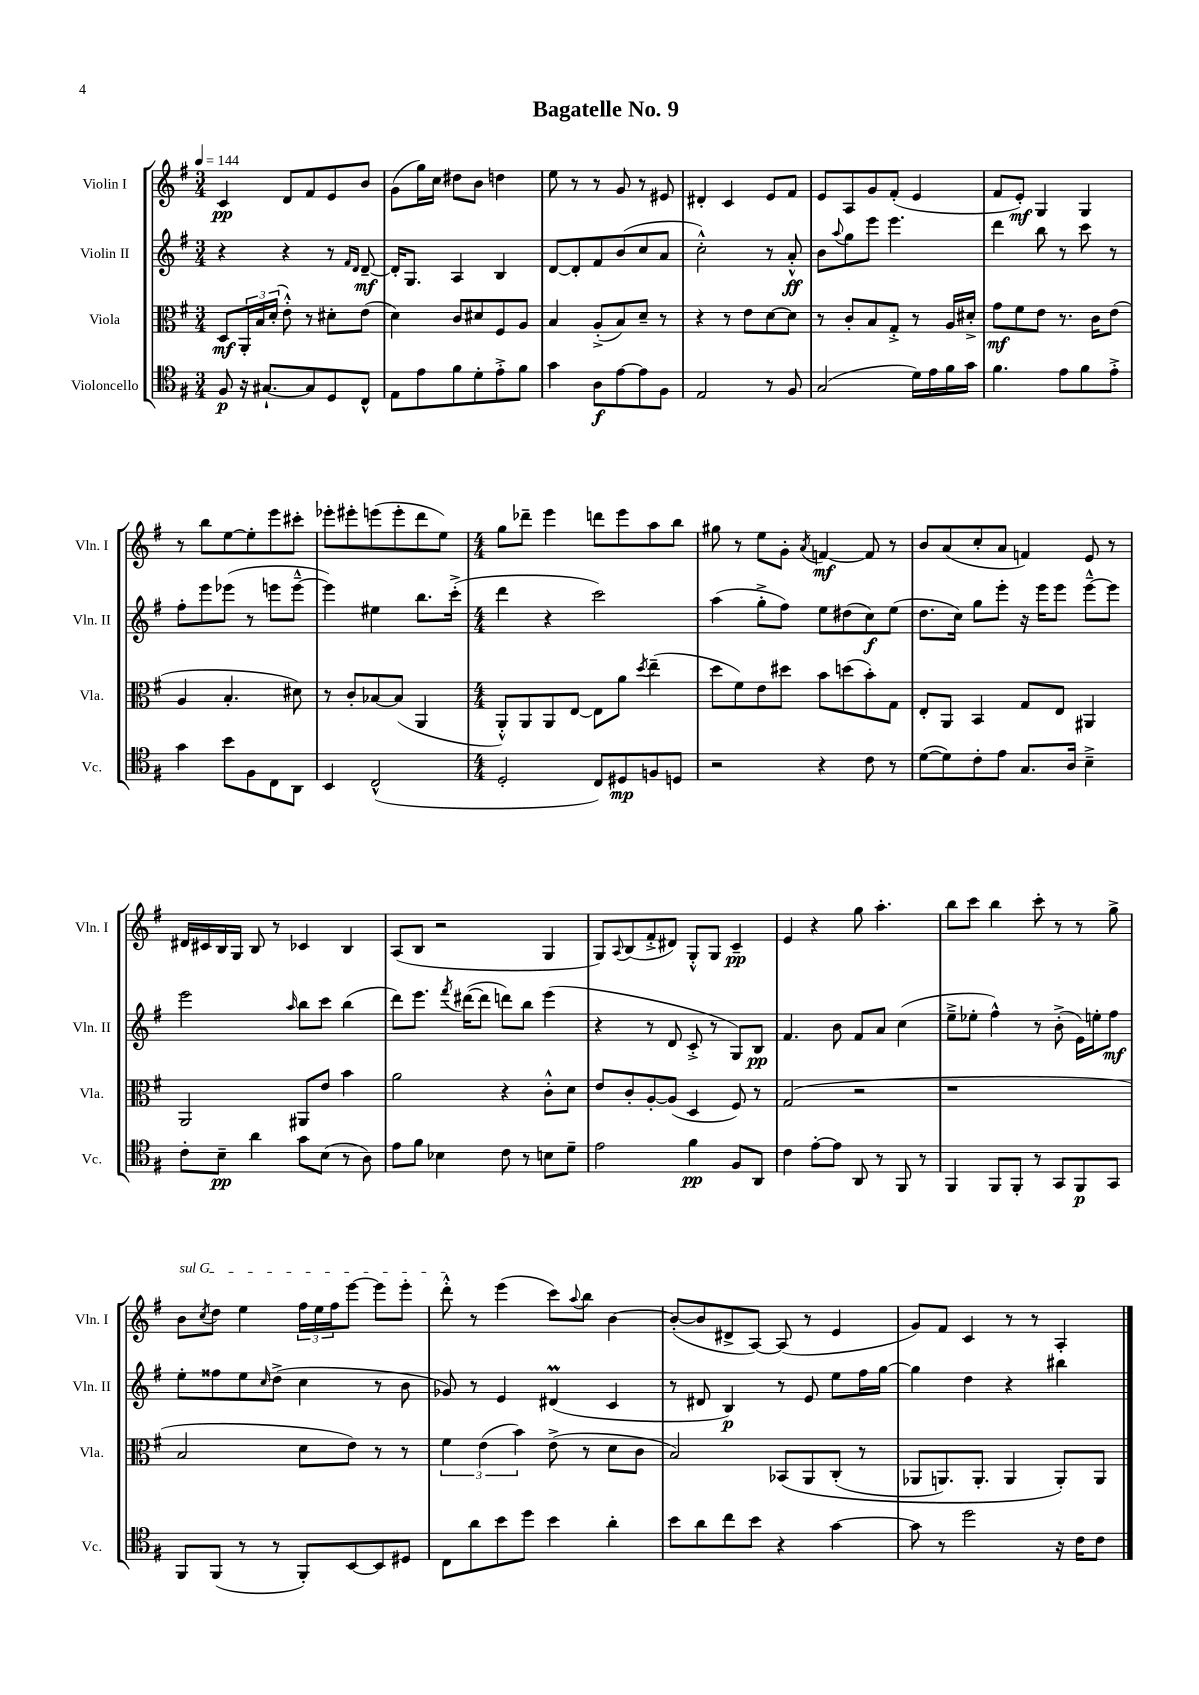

**kern	**dynam	**kern	**dynam	**kern	**dynam	**kern	**dynam
*part4	*part4	*part3	*part3	*part2	*part2	*part1	*part1
*staff4	*staff4	*staff3	*staff3	*staff2	*staff2	*staff1	*staff1
*I"Violoncello	*	*I"Viola	*	*I"Violin II	*	*I"Violin I	*
*I'Vc.	*	*I'Vla.	*	*I'Vln. II	*	*I'Vln. I	*
*clefC4	*	*clefC3	*	*clefG2	*	*clefG2	*
*k[f#]	*	*k[f#]	*	*k[f#]	*	*k[f#]	*
*M3/4	*	*M3/4	*	*M3/4	*	*M3/4	*
*MM144	*	*MM144	*	*MM144	*	*MM144	*
=1	=1	=1	=1	=1	=1	=1	=1
8F#/	p	8D/L	mf	4r	.	4c/	pp
16r	.	24AA'/L	.	.	.	.	.
.	.	24B/	.	.	.	.	.
[8.G#X`/L	.	.	.	.	.	.	.
.	.	(24d'/JJ	.	.	.	.	.
.	.	8e'^^\)	.	4r	.	8d/L	.
8G#/]	.	8r	.	.	.	8f#/	.
8D/	.	8d#X'\L	.	8r	.	8e/	.
.	.	.	.	16qqf#/LL	.	.	.
.	.	.	.	16qqd/JJ	.	.	.
8C^^/J	.	(8e\J	.	[8d~/	mf	8b/J	.
=2	=2	=2	=2	=2	=2	=2	=2
8E\L	.	4d\)	.	16d'/KL]	.	(8g\L	.
.	.	.	.	8.G/J	.	.	.
8e\	.	.	.	.	.	16gg\L)	.
.	.	.	.	.	.	16cc\JJ	.
8f#\	.	8c/L	.	4A/	.	8dd#X\L	.
8d'\	.	8d#X/	.	.	.	8b\J	.
8e'^\	.	8F#/	.	4B/	.	4ddn\	.
8f#\J	.	8A/J	.	.	.	.	.
=3	=3	=3	=3	=3	=3	=3	=3
4g\	.	4B/	.	[8d/L	.	8ee\	.
.	.	.	.	8d'/]	.	8r	.
8A\L	f	(8A'^/L	.	8f#/	.	8r	.
[8e\	.	8B/)	.	(8b/	.	8g/	.
8e\]	.	8d~/J	.	8cc/	.	8r	.
8F#\J	.	8r	.	8a/J	.	8e#X/	.
=4	=4	=4	=4	=4	=4	=4	=4
2E/	.	4r	.	2cc'^^\)	.	4d#X'/	.
.	.	8r	.	.	.	4c/	.
.	.	8e\L	.	.	.	.	.
8r	.	[8d\	.	8r	.	8e/L	.
8F#/	.	8d\J]	.	8a'^^/	ff	8f#/J	.
=5	=5	=5	=5	=5	=5	=5	=5
(2G/	.	8r	.	8b\L	.	8e/L	.
.	.	.	.	8qqaa/	.	.	.
.	.	8c'/L	.	8gg\	.	8A/	.
.	.	8B/	.	8eee\J	.	8g/	.
.	.	8G'^/J	.	4.eee\	.	(8f#'/J	.
16d\LL)	.	8r	.	.	.	4e/	.
16e\	.	.	.	.	.	.	.
16f#\	.	16A/LL	.	.	.	.	.
16g\JJ	.	16d#X'^/JJ	.	.	.	.	.
=6	=6	=6	=6	=6	=6	=6	=6
4.f#\	.	8g\L	mf	4ddd\	.	8f#/L	.
.	.	8f#\	.	.	.	8e'/J)	mf
.	.	8e\J	.	8bb\	.	4G/	.
8e\L	.	8.r	.	8r	.	.	.
8f#\	.	.	.	8ccc\	.	4G/	.
.	.	16c\KL	.	.	.	.	.
8e'^\J	.	(8e\J	.	8r	.	.	.
!!LO:LB:g=z
=7	=7	=7	=7	=7	=7	=7	=7
4g\	.	4A/	.	8ff#'\L	.	8r	.
.	.	.	.	8eee\	.	8bb\L	.
8b\L	.	4.B'/	.	(8eee-X\J	.	[8ee\	.
8F#\	.	.	.	8r	.	8ee'\]	.
8C\	.	.	.	8eeen\L	.	8eee\	.
8AA\J	.	8d#X\)	.	[8eee~^^\J	.	8ccc#X'\J	.
=8	=8	=8	=8	=8	=8	=8	=8
4BB/	.	8r	.	4eee\])	.	8eee-X'\L	.
.	.	8c'/L	.	.	.	8eee#X'\	.
(2C^^/	.	[8B-X/	.	4ee#X\	.	(8eeen\	.
.	.	(8B-/J]	.	.	.	8eee'\	.
.	.	4AA/	.	8.bb\L	.	8ddd\	.
.	.	.	.	.	.	8ee\J)	.
.	.	.	.	(16ccc'^\Jk	.	.	.
=9	=9	=9	=9	=9	=9	=9	=9
*M4/4	*	*M4/4	*	*M4/4	*	*M4/4	*
2D'/	.	8AA'^^/L)	.	4ddd\	.	8gg\L	.
.	.	8AA/	.	.	.	8ddd-X~\J	.
.	.	8AA/	.	4r	.	4eee\	.
.	.	[8E/J	.	.	.	.	.
8C/L)	.	8E\L]	.	2ccc\)	.	8dddn\L	.
8D#X/	mp	8a\J	.	.	.	8eee\	.
.	.	8qdd/	.	.	.	.	.
8Fn/	.	(4ee~\	.	.	.	8aa\	.
8Dn/J	.	.	.	.	.	8bb\J	.
=10	=10	=10	=10	=10	=10	=10	=10
2r	.	8dd\L	.	(4aa\	.	8gg#X\	.
.	.	8f#\)	.	.	.	8r	.
.	.	8e\	.	8gg'^\L	.	8ee\L	.
.	.	8dd#X\J	.	8ff#\J)	.	8g'\J	.
.	.	.	.	.	.	8qa/	.
4r	.	8b\L	.	8ee\L	.	[4fn/	mf
.	.	(8ddn\	.	(8dd#X\	.	.	.
8c\	.	8b'\)	.	8cc\)	f	8f/]	.
8r	.	8G\J	.	(8ee\J	.	8r	.
=11	=11	=11	=11	=11	=11	=11	=11
([8d\L	.	8E'/L	.	8.dd\L	.	8b/L	.
8d\])	.	8AA/J	.	.	.	(8a/	.
.	.	.	.	16cc\Jk)	.	.	.
8c'\	.	4BB/	.	8gg\L	.	8cc'/	.
8e\J	.	.	.	8eee'\J	.	8a/J	.
8.G/L	.	8G/L	.	16r	.	4fn/)	.
.	.	.	.	16eee\KL	.	.	.
.	.	8E/J	.	8eee\J	.	.	.
16A/Jk	.	.	.	.	.	.	.
4B~^\	.	4AA#X/	.	[8eee~^^\L	.	8e/	.
.	.	.	.	8eee\J]	.	8r	.
!!LO:LB:g=z
=12	=12	=12	=12	=12	=12	=12	=12
8c'\L	.	2AA/	.	2eee\	.	16d#X/LL	.
.	.	.	.	.	.	16c#X/	.
8B~\J	pp	.	.	.	.	16B/	.
.	.	.	.	.	.	16G/JJ	.
4a\	.	.	.	.	.	8B/	.
.	.	.	.	.	.	8r	.
.	.	.	.	16qqaa/	.	.	.
8g\L	.	8AA#X/L	.	8bb\L	.	4c-X/	.
(8B\J	.	8e/J	.	8ccc\J	.	.	.
8r	.	4b\	.	(4bb\	.	4B/	.
8A\)	.	.	.	.	.	.	.
=13	=13	=13	=13	=13	=13	=13	=13
8e\L	.	2a\	.	8ddd\L)	.	(8A/L	.
8f#\J	.	.	.	8.eee\J	.	8B/J	.
4B-X\	.	.	.	.	.	2r	.
.	.	.	.	8qfff#/	.	.	.
.	.	.	.	([16ddd#X\KL	.	.	.
.	.	.	.	8ddd#\J]	.	.	.
8c\	.	4r	.	8dddn\L)	.	.	.
8r	.	.	.	8bb\J	.	.	.
8Bn\L	.	8c'^^\L	.	(4eee\	.	4G/	.
8d~\J	.	8d\J	.	.	.	.	.
=14	=14	=14	=14	=14	=14	=14	=14
2e\	.	8e/L	.	4r	.	8G/L)	.
.	.	.	.	.	.	8qqA/	.
.	.	8c'/	.	.	.	(8B/	.
.	.	[8A'/	.	8r	.	8f#'^/	.
.	.	(8A/J]	.	8d/	.	8d#X/J)	.
4f#\	pp	4D/	.	8c'^/	.	8G'^^/L	.
.	.	.	.	8r	.	8G/J	.
8F#/L	.	8F#/)	.	8G/L)	.	4c~/	pp
8AA/J	.	8r	.	8B/J	pp	.	.
=15	=15	=15	=15	=15	=15	=15	=15
4c\	.	(2G/	.	4.f#/	.	4e/	.
[8e'\L	.	.	.	.	.	4r	.
8e\J]	.	.	.	8b\	.	.	.
8AA/	.	2r	.	8f#/L	.	8gg\	.
8r	.	.	.	8a/J	.	4.aa'\	.
8FF#/	.	.	.	(4cc\	.	.	.
8r	.	.	.	.	.	.	.
=16	=16	=16	=16	=16	=16	=16	=16
4FF#/	.	1r	.	8ee~^\L	.	8bb\L	.
.	.	.	.	8ee-X'\J	.	8ccc\J	.
8FF#/L	.	.	.	4ff#^^\)	.	4bb\	.
8FF#'/J	.	.	.	.	.	.	.
8r	.	.	.	8r	.	8ccc'\	.
8GG/L	.	.	.	(8b'^\	.	8r	.
8FF#/	p	.	.	16e\LL)	.	8r	.
.	.	.	.	16een'\J	.	.	.
8GG/J	.	.	.	8ff#\J	mf	8gg^\	.
!!LO:LB:g=z
=17	=17	=17	=17	=17	=17	=17	=17
!	!	!	!	!	!	!LO:TX:a:i:t=sul G	!
8FF#/L	.	2B/	.	8ee'\L	.	8b\L	.
.	.	.	.	.	.	8qcc/	.
(8FF#/J	.	.	.	8ff##X\	.	8dd\J	.
8r	.	.	.	8ee\	.	4ee\	.
.	.	.	.	16qqcc/	.	.	.
8r	.	.	.	(8dd^\J	.	.	.
8FF#'/L)	.	8d\L	.	4cc\	.	24ff#\LL	.
.	.	.	.	.	.	24ee\	.
.	.	.	.	.	.	24ff#\J	.
[8BB/	.	8e\J)	.	.	.	[8eee\J	.
8BB/]	.	8r	.	8r	.	8eee\L]	.
8D#X/J	.	8r	.	8b\	.	8eee'\J	.
=18	=18	=18	=18	=18	=18	=18	=18
8C\L	.	6f#\	.	8g-X/)	.	8ddd'^^\	.
8a\	.	.	.	8r	.	8r	.
.	.	(6e\	.	.	.	.	.
8b\	.	.	.	4e/	.	(4eee\	.
.	.	6b\)	.	.	.	.	.
8dd\J	.	.	.	.	.	.	.
4b\	.	(8e^\	.	(4d#Xm/	.	8ccc\L)	.
.	.	.	.	.	.	8qqaa/	.
.	.	8r	.	.	.	8bb\J	.
4a'\	.	8d\L	.	4c/	.	[4b\	.
.	.	8c\J	.	.	.	.	.
=19	=19	=19	=19	=19	=19	=19	=19
8b\L	.	2B/)	.	8r	.	(8b'/L_	.
8a\	.	.	.	8d#X/	.	8b/]	.
8cc\	.	.	.	4B/)	p	8d#X^/	.
8b\J	.	.	.	.	.	[8A/J)	.
4r	.	(8BB-X/L	.	8r	.	(8A/]	.
.	.	8AA/	.	8e/	.	8r	.
[4g\	.	(8C'/J	.	8ee\L	.	4e/	.
.	.	8r	.	16ff#\L	.	.	.
.	.	.	.	[16gg\JJ	.	.	.
=20	=20	=20	=20	=20	=20	=20	=20
8g\]	.	8AA-X/L	.	4gg\]	.	8g/L)	.
8r	.	8.AAn/)	.	.	.	8f#/J	.
2dd\	.	.	.	4dd\	.	4c/	.
.	.	8.AA'/J	.	.	.	.	.
.	.	4AA/	.	4r	.	8r	.
.	.	.	.	.	.	8r	.
16r	.	8AA'/L)	.	4bb#X\	.	4A'/	.
16c\KL	.	.	.	.	.	.	.
8c\J	.	8AA/J	.	.	.	.	.
==	==	==	==	==	==	==	==
*-	*-	*-	*-	*-	*-	*-	*-
